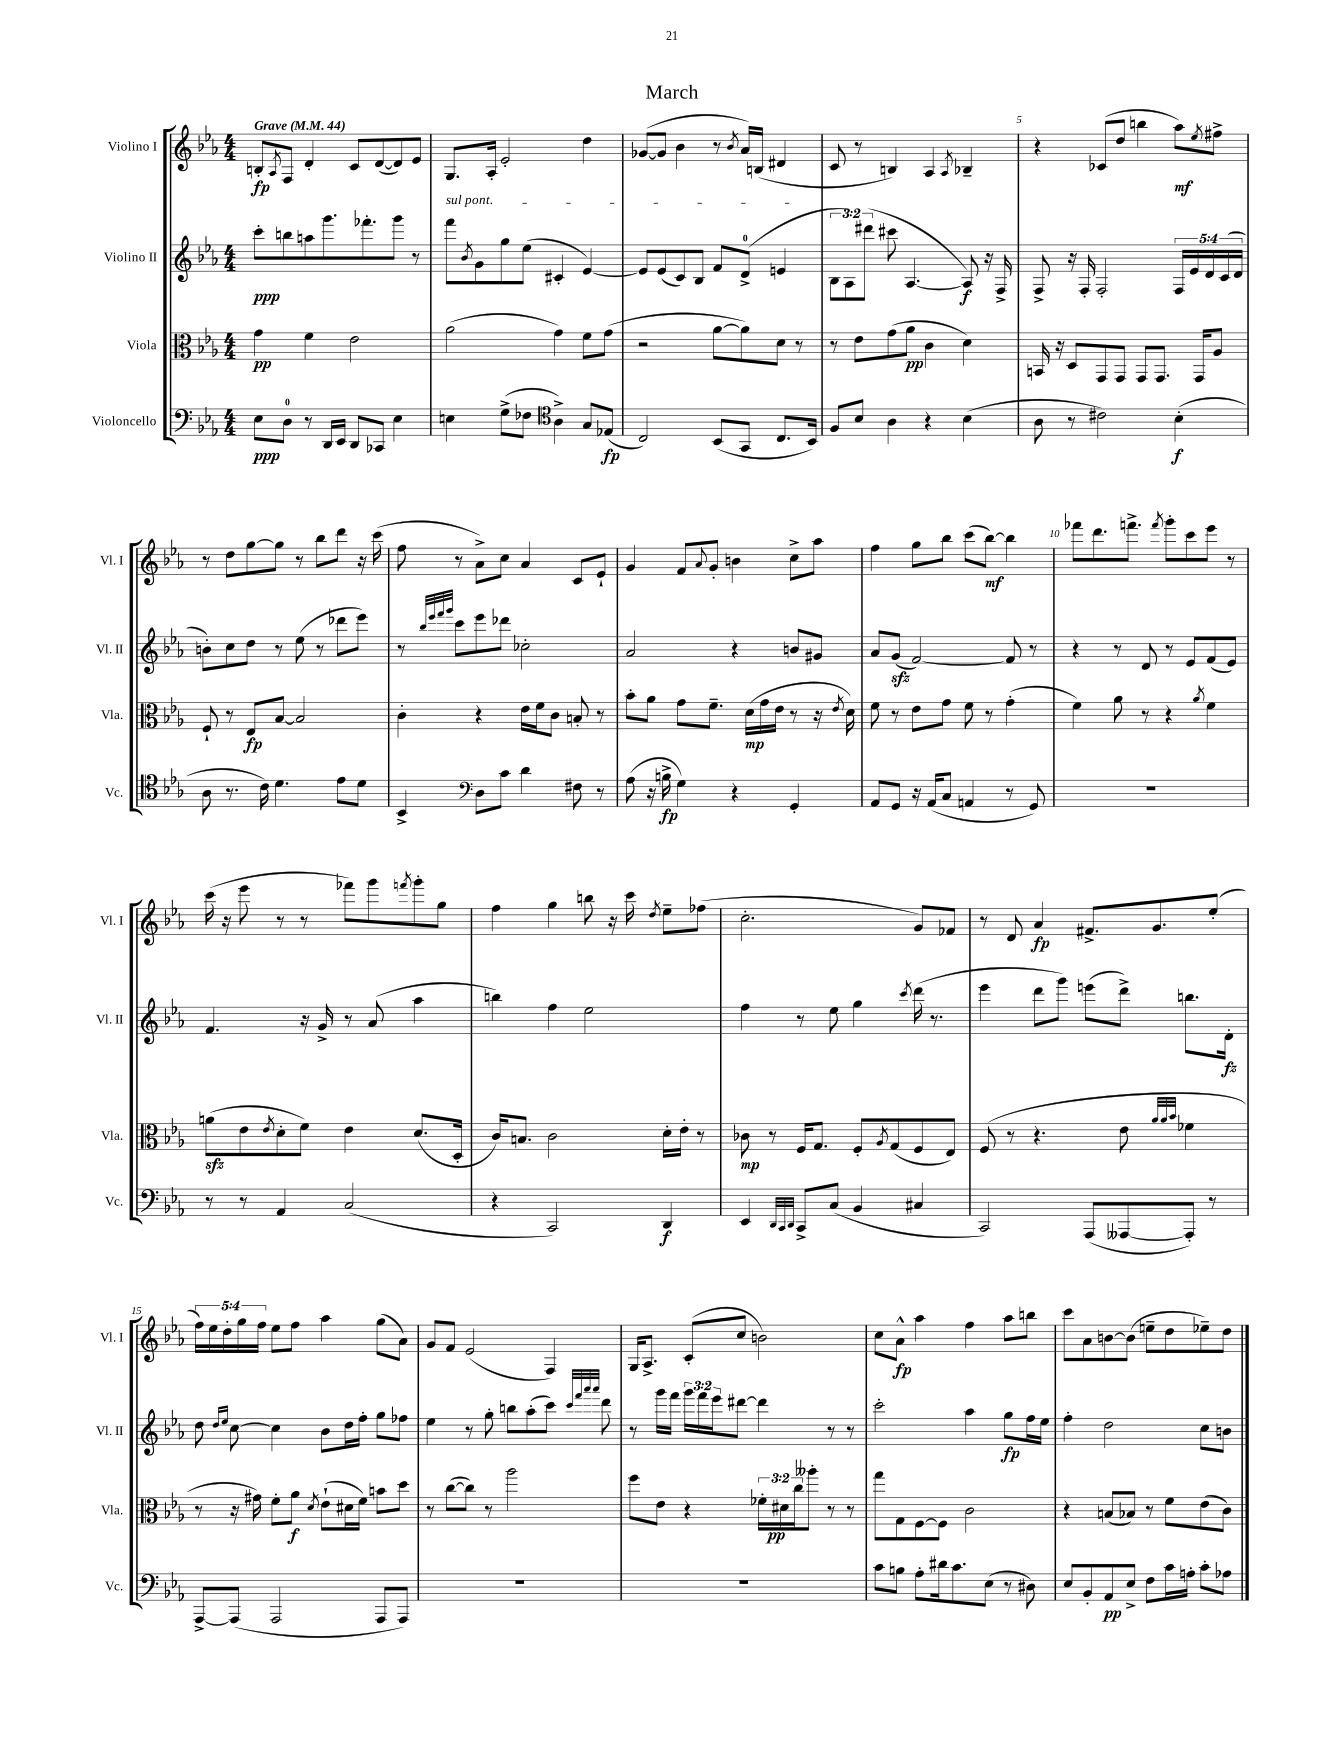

**kern	**kern	**kern	**kern
*staff4	*staff3	*staff2	*staff1
*clefF4	*clefC3	*clefG2	*clefG2
*k[b-e-a-]	*k[b-e-a-]	*k[b-e-a-]	*k[b-e-a-]
*M4/4	*M4/4	*M4/4	*M4/4
*MM44	*MM44	*MM44	*MM44
8E-	4g	8ccc'	8B'
.	.	.	8qA-
8D	.	8bb	8F
8r	4f	8aa	4d'
16DD	.	8.ggg	.
16EE-	.	.	.
8DD	2e-	.	8c
.	.	8.fff-'	.
8CC-	.	.	([8d
4E-	.	8ggg	8d])
.	.	8r	8e-
=	=	=	=
4E	(2a-	8fff	8.G
.	.	8qb-	.
.	.	8g	.
.	.	.	16A-'
(8G^	.	8gg	2e-'
8F-	.	(8ee-	.
*clefC4	*	*	*
4A-^)	4g)	4c#'	.
8G	8f	[4e-)	4dd
(8E-	(8g	.	.
=	=	=	=
2C)	2r	8e-]	([8g-
.	.	(8e-	8g-]
.	.	8c)	4b-
.	.	8B-	.
(8BB-	[8a-	8f	8r
.	.	.	8qb-
8GG	8a-])	(8d^	16a-)
.	.	.	(16B
8.C	8d	4e	4d#
.	8r	.	.
16BB-)	.	.	.
=	=	=	=
8F	8r	12B-	8c
.	.	12A-)	.
8B-	8e-	.	8r
.	.	(12ddd#	.
4A-	(8g	8ccc#	4B)
.	8a-	[4.A-	.
4r	4c	.	4A-
.	.	.	8qA-
(4B-	4d)	8A-])	4B-~
.	.	16r	.
.	.	16F^	.
=	=	=	=
8A-	16BB	8F^	4r
.	16r	.	.
8r	8D	16r	.
.	.	16F'	.
2c#)	8GG	2F'	(8c-
.	8GG	.	8dd
.	8GG	.	4bb
.	8.GG	.	.
(4B-'	.	20F	8aa-)
.	.	20e-	.
.	16GG	.	.
.	.	20d	.
.	.	.	8qee-
.	8A-	.	8ff#^
.	.	(20c	.
.	.	20d	.
=	=	=	=
8A-	8F`	8b')	8r
8.r	8r	8cc	8dd
.	8E-	8dd	[8gg
16c)	.	.	.
4.d	[8B-	8r	8gg]
.	2B-]	(8ee-	8r
.	.	8r	8bb-
8e-	.	8ddd-	8ddd
8d	.	8eee-)	16r
.	.	.	(16ccc
=	=	=	=
4BB-^	4c'	8r	8ff
.	.	32qqbb-	.
.	.	32qqeee-	.
.	.	32qqfff	.
.	.	32qqggg	.
.	.	8ccc	8r
*clefF4	*	*	*
8D	4r	8eee-	8a-^)
8c	.	8ddd-	8cc
4d	16e-	2cc-'	4a-
.	16f	.	.
.	8c	.	.
8F#	8B'	.	8c
8r	8r	.	8e-`
=	=	=	=
(8A-	8b-'	2a-	4g
16r	8a-	.	.
16B^	.	.	.
4G)	8g	.	8f
.	.	.	8qqa-
.	8.f~	.	8g'
4r	.	4r	4b
.	(16d	.	.
.	16g	.	.
.	16e-	.	.
4GG'	8r	8b	8cc^
.	16r	8g#	8aa-
.	8qe-	.	.
.	16d)	.	.
=	=	=	=
8AA-	8f	8a-	4ff
8GG	8r	(8g	.
16r	8e-	[2f)	8gg
(16AA-	.	.	.
8C	8g	.	8bb-
4AA	8f	.	(8ccc
.	8r	.	[8bb-)
8r	(4g'	8f]	4bb-]
8GG)	.	8r	.
=	=	=	=
1r	4f)	4r	8fff-
.	.	.	8.ddd
.	8a-	8r	.
.	.	.	8.fff^
.	8r	8d	.
.	.	.	8qfff
.	4r	8r	8ggg'
.	.	8e-	8ccc
.	8qa-	.	.
.	4f	(8f	8eee-
.	.	8e-)	8r
=	=	=	=
8r	(8a	4.f	(16ccc
.	.	.	16r
8r	8e-	.	8eee-
.	8qe-	.	.
4AA-	8d'	.	8r
.	8f)	16r	8r
.	.	16g^	.
(2C	4e-	8r	8fff-)
.	.	(8a-	8ggg
.	.	.	8qfff
.	(8.d	4aa-	8ggg'
.	.	.	8gg
.	16D'	.	.
=	=	=	=
4r	16c)	4bb)	4ff
.	8.B	.	.
2CC)	2c	4ff	4gg
.	.	2ee-	8bb
.	.	.	16r
.	.	.	16ccc
.	.	.	8qdd
4DD	16d'	.	8ee-~
.	16e-'	.	.
.	8r	.	(8ff-
=	=	=	=
4EE-	8c-	4ff	2.cc'
.	8r	.	.
32qqDD	.	.	.
32qqCC	.	.	.
32qqDD	.	.	.
8CC^	16F	8r	.
.	8.G	.	.
(8C	.	8ee-	.
4BB-	8F'	4gg	.
.	8qA-	.	.
.	(8G	.	.
.	.	8qccc	.
4C#	8F	(16ddd	8g)
.	.	8.r	.
.	8E-)	.	8f-
=	=	=	=
2CC)	(8F	4eee-	8r
.	8r	.	8d
.	4.r	8ddd	4a-
.	.	8ggg)	.
(8AAA-	.	(8eee	8.f#^
[8AAA--	8e-	8ddd^)	.
.	.	.	8.g
.	32qqa-	.	.
.	32qqa-	.	.
.	32qqb-	.	.
8AAA--'])	4f-	8.bb	.
8r	.	.	(8ee-'
.	.	16d'	.
=	=	=	=
[8AAA-^	8r	8dd	20ff)
.	.	.	20ee-
.	.	.	20dd'
.	.	16qqdd	.
.	.	16qqee-	.
(8AAA-]	16r	[8cc	.
.	.	.	20gg
.	16g#)	.	.
.	.	.	20ff
2AAA-	8f'	4cc]	8ee-
.	8a-	.	8ff
.	8qd	.	.
.	(8e-`	8b-	4aa-
.	16d#	16dd	.
.	16f)	16ff'	.
8AAA-	8b	8gg	(8gg
8AAA-)	8dd	8ff-	8a-)
=	=	=	=
1r	8r	4ee-	8g
.	([8cc	.	8f
.	8cc])	8r	(2e-
.	8r	8gg'	.
.	2aa-	8bb	.
.	.	(8aa-'	.
.	.	8ccc)	4F)
.	.	32qqccc	.
.	.	32qqfff	.
.	.	32qqaaa-	.
.	.	32qqaaa-	.
.	.	8ddd	.
=	=	=	=
1r	8ff	8r	16G
.	.	.	8.A-^
.	8e-	16ggg	.
.	.	16fff	.
.	4r	24ggg	(8c'
.	.	24fff	.
.	.	24eee-	.
.	.	[8ddd#	8cc
.	24f-'	4ddd#]	2b)
.	24d#	.	.
.	24cc	.	.
.	8aa--'	.	.
.	8r	8r	.
.	8r	8r	.
=	=	=	=
8c	8gg	2ccc'	8cc
8B	8G	.	8a-^^
8A-'	[8F	.	4aa-
16d#	8F]	.	.
8.c	.	.	.
.	2c	4aa-	4ff
(8E-	.	.	.
8r	.	8gg	8aa-
8D#)	.	16ff	8bb
.	.	16ee-	.
=	=	=	=
8E-	4r	4ff'	8ccc
8BB-'	.	.	8a-
8AA-	(8B	2dd	[8b
8E-^	8B-)	.	(8b]
8F	8r	.	8ee~
16c	8f	.	8dd
16A'	.	.	.
8c'	(8e-	8cc	8ee-~)
8A-	8c)	8b	8dd
==	==	==	==
*-	*-	*-	*-
